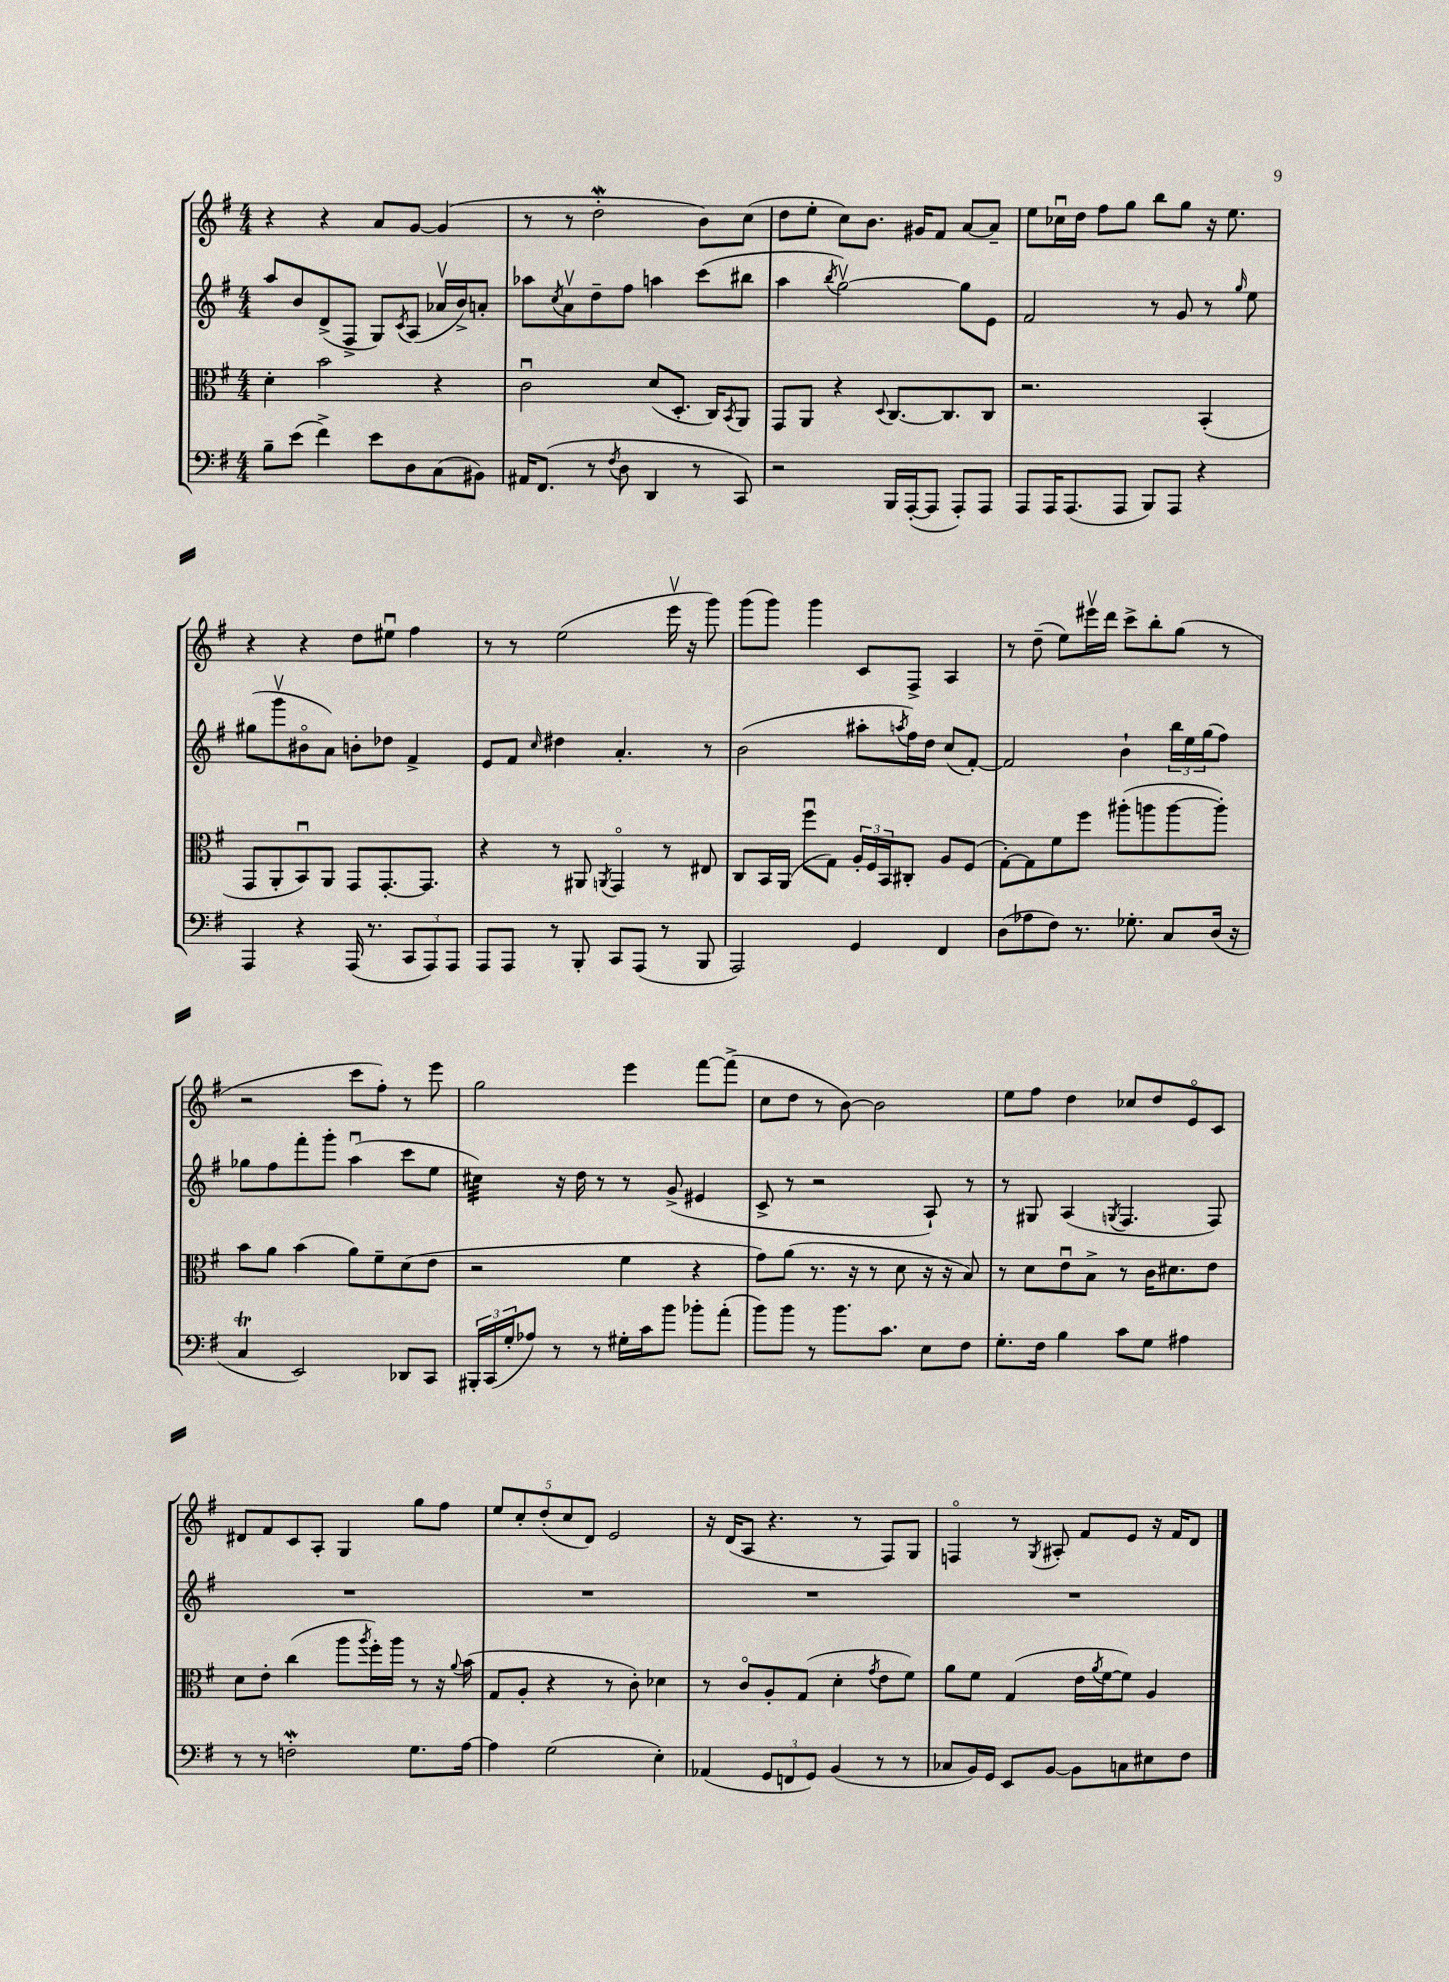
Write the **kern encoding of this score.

**kern	**kern	**kern	**kern
*staff4	*staff3	*staff2	*staff1
*clefF4	*clefC3	*clefG2	*clefG2
*k[f#]	*k[f#]	*k[f#]	*k[f#]
*M4/4	*M4/4	*M4/4	*M4/4
8B~	4d'	8aa	4r
(8e	.	8b	.
4f#^)	2b	(8d^	4r
.	.	8F#^	.
8e	.	8G)	8a
.	.	8qc	.
8D	.	(8A	[8g
(8C	4r	16a-v	(4g]
.	.	16b^)	.
8BB#)	.	8a'	.
=	=	=	=
16AA#	2cu	8aa-	8r
(8.FF#	.	.	.
.	.	8qcc	.
.	.	8av	8r
8r	.	8dd~	2dd'
8qF#	.	.	.
8D	.	8ff#	.
4DD	(8d	4aa	.
.	8.D'	.	.
8r	.	(8ccc	8b)
.	16C)	.	.
.	8qBB	.	.
8CC)	8AA	8bb#	(8cc
=	=	=	=
2r	8GG	4aa	8dd
.	8AA	.	8ee'
.	.	8qbb	.
.	4r	[2ggv)	8cc)
.	.	.	8.b
.	8qqD	.	.
16BBB	[8.C	.	.
([16AAA'	.	.	16g#
8AAA]	.	.	8f#
.	8.C]	.	.
8AAA')	.	8gg]	[8a
8AAA	8C	8e	8a~]
=	=	=	=
8AAA	2.r	2f#	8ee
16AAA	.	.	16cc-u
(8.AAA	.	.	16dd
.	.	.	8ff#
8AAA	.	.	8gg
8BBB)	.	8r	8bb
8AAA	.	8g	8gg
4r	(4BB'	8r	16r
.	.	.	8.ee
.	.	16qqgg	.
.	.	8ee	.
=	=	=	=
4AAA	8GG	(8gg#	4r
.	8AA'	8gggv	.
4r	8BBu)	8b#o	4r
.	8AA	8a)	.
(16AAA	8GG	8b'	8dd
8.r	.	.	.
.	[8.GG'	8dd-	8ee#u
12CC	.	4f#^	4ff#
.	8.GG]	.	.
12AAA)	.	.	.
12AAA	.	.	.
=	=	=	=
8AAA	4r	8e	8r
8AAA	.	8f#	8r
.	.	16qqcc	.
8r	8r	4dd#	(2ee
8BBB'	8AA#	.	.
.	8qAA	.	.
8CC	4GGo	4.a'	.
(8AAA	.	.	.
8r	8r	.	16eeev
.	.	.	16r
8BBB	8E#	8r	8ggg)
=	=	=	=
2AAA)	8C	(2b	(8ggg
.	16BB	.	8ggg)
.	(16AA	.	.
.	8ff#u	.	4ggg
.	8G)	.	.
4GG	24A'	8aa#'	8c
.	24F#	.	.
.	24BB	.	.
.	.	8qaa	.
.	8C#'	16ff#)	8F#^
.	.	16dd	.
4FF#	8A	(8cc	4A
.	(8F#	[8f#')	.
=	=	=	=
(8D	[8G')	2f#]	8r
8A-	8G]	.	(8dd~
8F#)	8f#	.	8ee)
8.r	8ff#	.	16eee#v
.	.	.	16ddd
.	(8aa#'	4b`	8ccc^
8.G-'	.	.	.
.	8aa	.	8bb'
8C	[8aa	24bb	(8gg
.	.	24ee	.
.	.	(24gg	.
(16D	8aa'])	8ff#)	8r
16r	.	.	.
=	=	=	=
4C	8b	8gg-	2r
.	8a	8ff#	.
2EE)	(4b	8fff#'	.
.	.	8ggg'	.
.	8a)	(4aau	8ccc
.	8f#~	.	8ff#')
8DD-	(8d	8ccc	8r
8CC	8e	8ee	8eee
=	=	=	=
24BBB#'	2r	4cc#)	2gg
(24CC	.	.	.
24G'	.	.	.
8A-)	.	.	.
8r	.	16r	.
.	.	16dd	.
8r	.	8r	.
16G#'	4f#	8r	4eee
16c	.	.	.
8b	.	(8g^	.
8b-'	4r	4e#	[8fff#
(8a'	.	.	(8fff#^]
=	=	=	=
8b)	8g)	8c^	8cc
8b	(8a	8r	8dd
8r	8.r	2r	8r
8.b	.	.	[8b)
.	16r	.	.
.	8r	.	2b]
8.c	.	.	.
.	8d	.	.
8E	16r	8A`)	.
.	16r	.	.
8F#	8B)	8r	.
=	=	=	=
8.G'	8r	8r	8ee
.	8d	8G#	8ff#
16F#	.	.	.
4B	8eu	(4A	4dd
.	8B^	.	.
.	.	8qG	.
8c	8r	4.F#	8cc-
8G	16c	.	8dd
.	8.d#	.	.
4A#	.	.	8eo
.	8e	8F#)	8c
=	=	=	=
8r	8d	1r	8d#
8r	8e'	.	8f#
2F'	(4cc	.	8c
.	.	.	8A'
.	8aa	.	4G
.	8qaa	.	.
.	16ff#')	.	.
.	16aa	.	.
8.G	8r	.	8gg
.	16r	.	8ff#
.	8qqa	.	.
[16A	(16b	.	.
=	=	=	=
4A]	8G	1r	10ee
.	.	.	10cc'
.	8A'	.	.
.	.	.	(10dd'
(2G	4r	.	.
.	.	.	10cc
.	.	.	10d)
.	8r	.	2e
.	8c')	.	.
4E')	4d-	.	.
=	=	=	=
(4AA-	8r	1r	16r
.	.	.	(16d
.	8co	.	8A
12GG	8A'	.	4.r
12FF	.	.	.
.	(8G	.	.
12GG)	.	.	.
(4BB	4d'	.	.
.	.	.	8r
.	8qg	.	.
8r	8e	.	8F#)
8r	8f#)	.	8G
=	=	=	=
8C-	8a	1r	4Fo
16BB)	8f#	.	.
16GG	.	.	.
8EE	(4G	.	8r
.	.	.	8qG
[8BB	.	.	8A#'
8BB]	16e	.	8f#
.	8qa	.	.
.	[16f#	.	.
8C	8f#])	.	8e
8E#	4A	.	16r
.	.	.	16f#
8F#	.	.	8d
==	==	==	==
*-	*-	*-	*-
